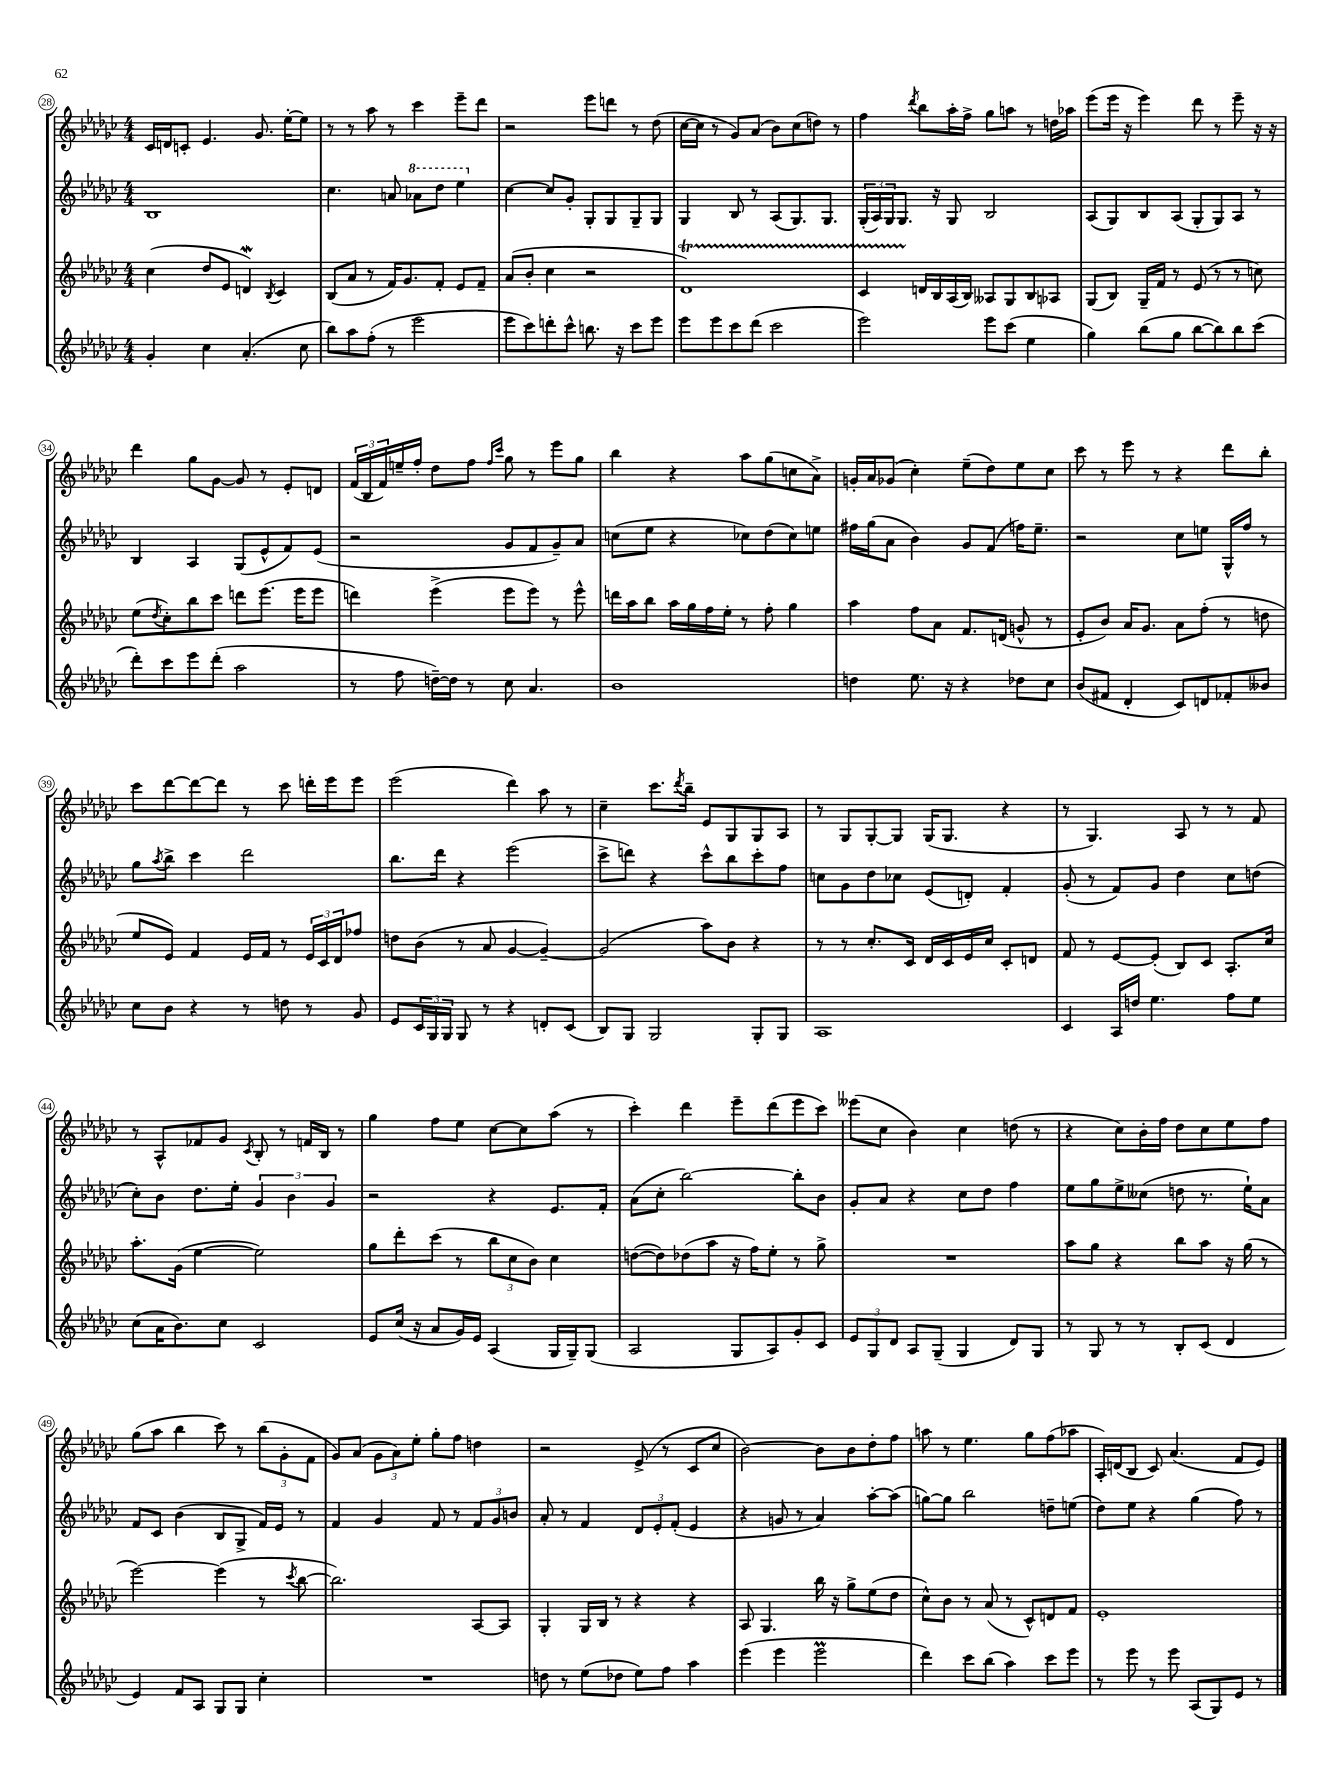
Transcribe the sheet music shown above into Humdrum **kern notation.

**kern	**kern	**kern	**kern
*staff4	*staff3	*staff2	*staff1
*clefG2	*clefG2	*clefG2	*clefG2
*k[b-e-a-d-g-c-]	*k[b-e-a-d-g-c-]	*k[b-e-a-d-g-c-]	*k[b-e-a-d-g-c-]
*M4/4	*M4/4	*M4/4	*M4/4
4g-'/	(4cc-\	1B-	16c-/LL
.	.	.	16d/J
.	.	.	8c'/J
4cc-\	8dd-/L	.	4.e-/
.	8e-/J	.	.
(4.a-'/	4d/)	.	.
.	.	.	8.g-/
.	8qB-/	.	.
.	4c-/	.	.
.	.	.	[16ee-'\LK
8cc-\	.	.	8ee-\]J
=	=	=	=
8bb-\L)	(8B-/L	4.cc-\	8r
8aa-\	8a-/J	.	8r
(8ff'\J	8r	.	8aa-\
8r	16f/LK)	8a/	8r
.	8.g-/	.	.
2eee-\	.	8aa-\L	4ccc-\
.	8f'/J	8ddd-\J	.
.	8e-/L	4eee-\	8eee-~\L
.	8f~/J	.	8ddd-\J
=	=	=	=
8eee-\L	(8a-/L	[4cc-\	2r
8ccc-\)	8b-'/J	.	.
8ddd'\	4cc-\	8cc-/]L	.
8ccc-^^\J	.	8g-'/J	.
8.bb\	2r	8G-'/L	8eee-\L
.	.	8G-/	8ddd\J
16r	.	.	.
8ccc-\L	.	8G-~/	8r
8eee-\J	.	8G-/J	(8dd-\
=	=	=	=
8eee-\L	1d-)	4G-/	[16cc-\LL
.	.	.	16cc-\]JJ
8eee-\	.	.	8r
8ccc-\	.	8B-/	8g-/L)
(8ddd-\J	.	8r	(8a-/J
2ccc-\	.	(8A-/L	8b-\L)
.	.	8.G-/)	(8cc-\
.	.	.	8dd\J)
.	.	8.G-/J	.
.	.	.	8r
=	=	=	=
2eee-\)	4c-/	(24G-'/LL	4ff\
.	.	24A-/)	.
.	.	24G-/J	.
.	.	8.G-/J	.
.	.	.	8qddd-/
.	16d/LL	.	8bb-\L
.	16B-/	16r	.
.	(16A-/	8G-/	16aa-'\L
.	16B-/JJ)	.	16ff^\JJ
8eee-\L	8A--/L	2B-/	8gg-\L
(8ccc-\J	8G-/	.	8aa\J
4ee-\	8B-/	.	8r
.	8A-/J	.	16dd\LL
.	.	.	16aa-\JJ
=	=	=	=
4gg-\)	(8G-/L	(8A-/L	(8eee-\L
.	8B-/J)	8G-/)	16eee-\Jk
.	.	.	16r
(8bb-\L	16G-~/LL	8B-/	4eee-\)
.	16f/JJ	.	.
8gg-\J	8r	(8A-/J	.
[8bb-\L	(8e-/	8G-'/L	8ddd-\
8bb-\])	8r	8G-/)	8r
8bb-\	8r	8A-/J	8eee-~\
(8ccc-\J	8cc\)	8r	16r
.	.	.	16r
=	=	=	=
8ddd-'\L)	(8ee-\L	4B-/	4ddd-\
.	8qdd-/	.	.
8ccc-\	8cc-'\)	.	.
8eee-\	8bb-\	4A-/	8gg-\L
(8ddd-'\J	8ccc-\J	.	[8g-\J
2aa-\	8ddd\L	(8G-/L	8g-/]
.	(8.eee-\J	8e-^^/	8r
.	.	8f/)	8e-'/L
.	16eee-\LK	.	.
.	8eee-\J	(8e-/J	8d/J
=	=	=	=
8r	4ddd\)	2r	(24f/LL
.	.	.	24B-/
.	.	.	24f/)
8ff\	.	.	16ee~/
.	.	.	16ff'/JJ
[16dd~\LL)	(4eee-^\	.	8dd-\L
16dd\]JJ	.	.	.
8r	.	.	8ff\J
.	.	.	16qqff/LL
.	.	.	16qqccc-/JJ
8cc-\	8eee-\L	8g-/L	8gg-\
4.a-/	8eee-\J)	8f/	8r
.	8r	8g-~/)	8eee-\L
.	8eee-^^\	8a-/J	8gg-\J
=	=	=	=
1b-	16ddd\LL	(8cc\L	4bb-\
.	16aa-\J	.	.
.	8bb-\J	8ee-\J	.
.	16aa-\LL	4r	4r
.	16gg-\	.	.
.	16ff\	.	.
.	16ee-'\JJ	.	.
.	8r	8cc-\L)	8aa-\L
.	8ff'\	(8dd-\	(8gg-\
.	4gg-\	8cc-\)	8cc\
.	.	8ee\J	8a-^\J)
=	=	=	=
4dd\	4aa-\	16ff#\LL	16g'/LL
.	.	(16gg-\J	16a-/J
.	.	8a-\J	(8g-/J
8.ee-\	8ff\L	4b-\)	4cc-'\)
.	8a-\J	.	.
16r	.	.	.
4r	8.f/L	8g-/L	(8ee-~\L
.	.	(8f/J	8dd-\)
.	(16d/Jk	.	.
8dd-\L	8g^^/	16ff\LK)	8ee-\
.	.	8.ee-~\J	.
8cc-\J	8r	.	8cc-\J
=	=	=	=
(8b-/L	8e-'/L	2r	8ccc-\
8f#/J	8b-/J)	.	8r
4d-'/	16a-/LK	.	8eee-\
.	8.g-/J	.	.
.	.	.	8r
8c-/L)	8a-\L	8cc-\L	4r
8d/	(8ff'\J	8ee\J	.
8f-'/	8r	16G-^^/LL	8ddd-\L
.	.	16ff/JJ	.
8b--/J	8dd\	8r	8bb-'\J
=	=	=	=
8cc-\L	8ee-/L	8gg-\L	8ccc-\L
.	.	8qaa-/	.
8b-\J	8e-/J)	8bb-^\J	[8ddd-\
4r	4f/	4ccc-\	8ddd-\_
.	.	.	8ddd-\]J
8r	16e-/LL	2ddd-\	8r
.	16f/JJ	.	.
8dd\	8r	.	8ccc-\
8r	24e-/LL	.	16ddd'\LL
.	24c-/	.	.
.	.	.	16eee-\J
.	24d-/J	.	.
8g-/	8ff-/J	.	8eee-\J
=	=	=	=
8e-/L	8dd\L	8.bb-\L	(2eee-\
24c-/L	(8b-\J	.	.
24G-/	.	.	.
.	.	16ddd-\Jk	.
24G-/JJ	.	.	.
8G-/	8r	4r	.
8r	8a-/	.	.
4r	[4g-/	(2eee-\	4ddd-\)
8d'/L	4g-~/_)	.	8aa-\
(8c-/J	.	.	8r
=	=	=	=
8B-/L)	(2g-/]	8ccc-^\L	4cc-~\
8G-/J	.	8ddd\J)	.
2G-/	.	4r	8.ccc-\L
.	.	.	8qddd-/
.	.	.	16bb-~\Jk
.	8aa-\L)	8ccc-^^\L	8e-/L
.	8b-\J	8bb-\	8G-/
8G-'/L	4r	8ccc-'\	8G-/
8G-/J	.	8ff\J	8A-/J
=	=	=	=
1A-	8r	8cc\L	8r
.	8r	8g-\	8G-/L
.	8.cc-'/L	8dd-\	[8G-'/
.	.	8cc-\J	8G-/]J
.	16c-/Jk	.	.
.	16d-/LL	(8e-/L	(16G-/LK
.	16c-/	.	8.G-/J
.	16e-/	8d'/J)	.
.	16cc-/JJ	.	.
.	8c-'/L	4f'/	4r
.	8d/J	.	.
=	=	=	=
4c-/	8f/	(8g-'/	8r
.	8r	8r	4.G-/)
16A-/LL	[8e-/L	8f/L)	.
16dd/JJ	.	.	.
4.ee-\	(8e-'/]J	8g-/J	.
.	8B-/L)	4dd-\	8A-/
.	8c-/J	.	8r
8ff\L	8.A-'/L	8cc-\L	8r
8ee-\J	.	(8dd\J	8f/
.	16cc-/Jk	.	.
=	=	=	=
(8cc-\L	8.aa-'\L	8cc-'\L)	8r
16a-\K	.	8b-\J	8A-^^/L
8.b-\)	(16g-\Jk	.	.
.	[4ee-\	8.dd-\L	8f-/
8cc-\J	.	.	8g-/J
.	.	16ee-'\Jk	.
.	.	.	8qc-/
2c-/	2ee-\])	6g-/	8B-'/
.	.	.	8r
.	.	6b-\	.
.	.	.	16f/LL
.	.	.	16B-/JJ
.	.	6g-/	.
.	.	.	8r
=	=	=	=
8e-/L	8gg-\L	2r	4gg-\
(16cc-/Jk	8ddd-'\	.	.
16r	.	.	.
8a-/L	(8ccc-\J	.	8ff\L
16g-/L)	8r	.	8ee-\J
16e-/JJ	.	.	.
(4A-/	12bb-\L	4r	[8cc-\L
.	12cc-\	.	.
.	.	.	8cc-\]
.	12b-\J)	.	.
16G-/LL	4cc-\	8.e-/L	(8aa-\J
16G-~/J)	.	.	.
(8G-/J	.	.	8r
.	.	16f'/Jk	.
=	=	=	=
2A-/	([8dd\L	(8a-\L	4ccc-'\)
.	8dd\])	8cc-'\J	.
.	(8dd-\	[2bb-\)	4ddd-\
.	8aa-\J	.	.
8G-/L	16r	.	8eee-~\L
.	16ff\LK)	.	.
8A-/)	8ee-'\J	.	(8ddd-\
8g-'/	8r	8bb-'\]L	8eee-\
8c-/J	8gg-^\	8b-\J	8ccc-\J)
=	=	=	=
12e-/L	1r	8g-'/L	(8eee--\L
12G-/	.	.	.
.	.	8a-/J	8cc-\J
12d-/J	.	.	.
8A-/L	.	4r	4b-\)
(8G-~/J	.	.	.
4G-/	.	8cc-\L	4cc-\
.	.	8dd-\J	.
8d-/L)	.	4ff\	(8dd\
8G-/J	.	.	8r
=	=	=	=
8r	8aa-\L	8ee-\L	4r
8G-/	8gg-\J	8gg-\	.
8r	4r	8ee-^\	8cc-\L)
8r	.	(8cc--\J	16b-'\L
.	.	.	16ff\JJ
8B-'/L	8bb-\L	8dd\	8dd-\L
(8c-/J	8aa-\J	8.r	8cc-\
4d-/	16r	.	8ee-\
.	(16gg-\	16ee-`\LK)	.
.	8r	8a-\J	8ff\J
=	=	=	=
4e-/)	[2eee-\)	8f/L	(8gg-\L
.	.	8c-/J	8aa-\J
8f/L	.	(4b-\	4bb-\
8A-/J	.	.	.
8G-/L	(4eee-\]	8B-/L	8ccc-\)
8G-/J	.	8G-^/J	8r
4cc-'\	8r	16f/LL)	(12bb-\L
.	.	16e-/JJ	.
.	.	.	12g-'\
.	8qccc-/	.	.
.	[8bb-\	8r	.
.	.	.	12f\J
=	=	=	=
1r	2.bb-\])	4f/	8g-/L)
.	.	.	(8a-/J
.	.	4g-/	12g-\L
.	.	.	12a-\)
.	.	.	12ee-'\J
.	.	8f/	8gg-'\L
.	.	8r	8ff\J
.	[8A-/L	12f/L	4dd\
.	.	12g-/	.
.	8A-/]J	.	.
.	.	12b/J	.
=	=	=	=
8dd\	4G-'/	8a-'/	2r
8r	.	8r	.
(8ee-\L	16G-/LL	4f/	.
.	16B-/JJ	.	.
8dd-\J	8r	.	.
8ee-\L)	4r	12d-/L	(8e-^/
.	.	12e-'/	.
8ff\J	.	.	8r
.	.	(12f'/J	.
4aa-\	4r	4e-/	8c-/L
.	.	.	8cc-/J
=	=	=	=
(4eee-\	8A-/	4r	[2b-\)
.	4.G-/	.	.
4eee-\	.	8g/	.
.	.	8r	.
2eee-\	16bb-\	4a-/)	8b-\]L
.	16r	.	.
.	8gg-^\L	.	8b-\
.	(8ee-\	[8aa-'\L	8dd-'\
.	8dd-\J	(8aa-\]J	8ff\J
=	=	=	=
4ddd-\)	8cc-^^\L)	[8gg\L)	8aa\
.	8b-\J	8gg\]J	8r
8ccc-\L	8r	2bb-\	4.ee-\
(8bb-\J	(8a-/	.	.
4aa-\)	8r	.	.
.	8c-^^/L)	.	8gg-\L
8ccc-\L	8d/	8dd~\L	(8ff\
8eee-\J	8f/J	(8ee\J	8aa-\J
=	=	=	=
8r	1e-'	8dd-\L)	16A-'/LL)
.	.	.	(16d/J
8eee-\	.	8ee-\J	8B-/J
8r	.	4r	8c-/)
8eee-\	.	.	(4.a-/
(8A-/L	.	(4gg-\	.
8G-/)	.	.	.
8e-/J	.	8ff\)	8f/L
8r	.	8r	8e-/J)
==	==	==	==
*-	*-	*-	*-
